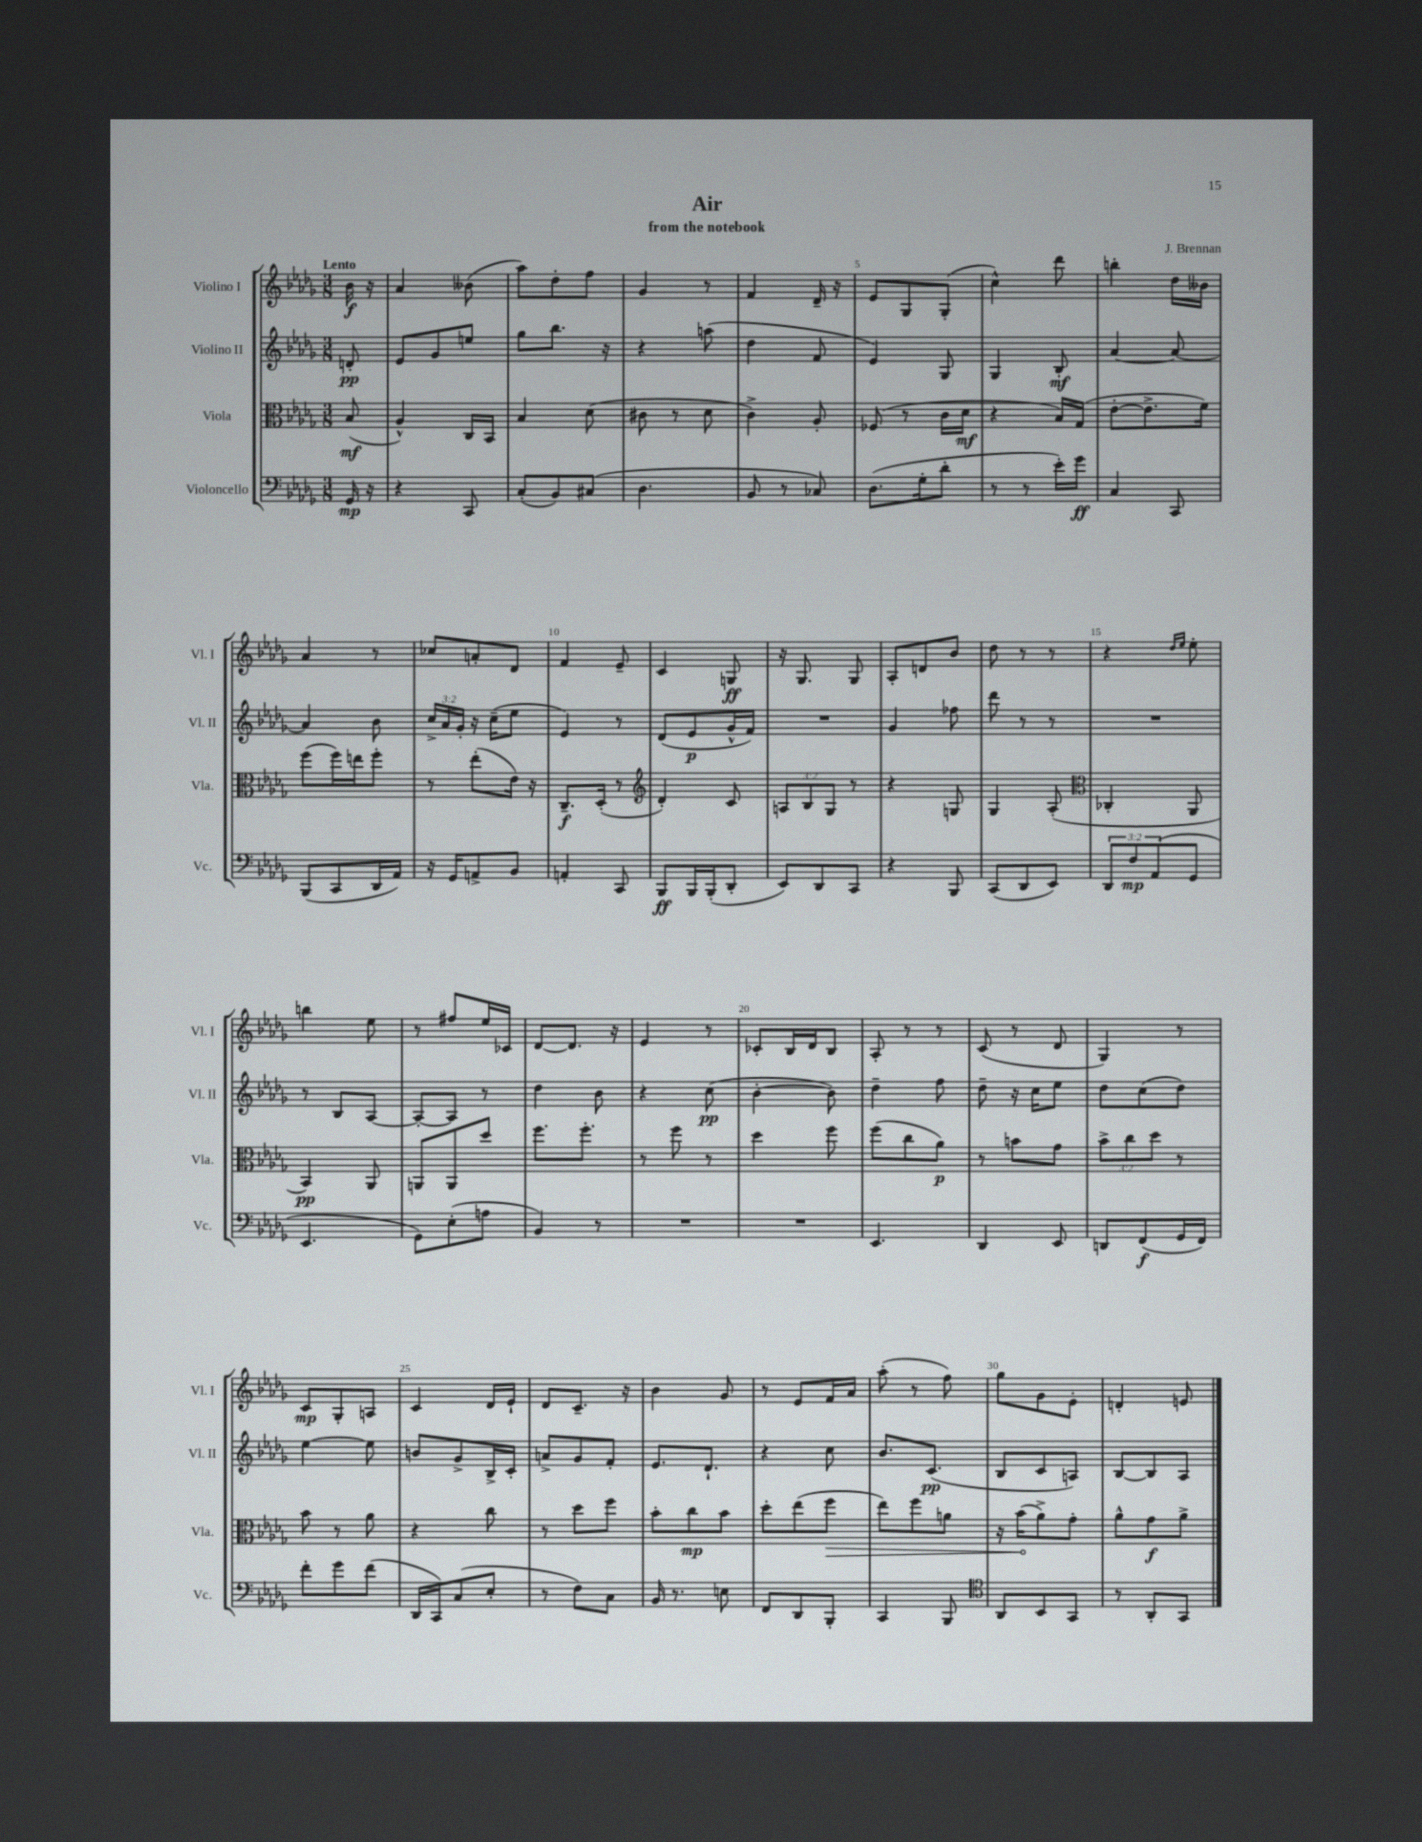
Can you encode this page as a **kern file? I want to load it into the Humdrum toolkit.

**kern	**dynam	**kern	**dynam	**kern	**dynam	**kern	**dynam
*part4	*part4	*part3	*part3	*part2	*part2	*part1	*part1
*staff4	*staff4	*staff3	*staff3	*staff2	*staff2	*staff1	*staff1
*I"Violoncello	*	*I"Viola	*	*I"Violino II	*	*I"Violino I	*
*I'Vc.	*	*I'Vla.	*	*I'Vl. II	*	*I'Vl. I	*
*clefF4	*	*clefC3	*	*clefG2	*	*clefG2	*
*k[b-e-a-d-g-]	*	*k[b-e-a-d-g-]	*	*k[b-e-a-d-g-]	*	*k[b-e-a-d-g-]	*
*M3/8	*	*M3/8	*	*M3/8	*	*M3/8	*
=	=	=	=	=	=	=	=
!	!	!	!	!	!	!LO:TX:a:B:t=Lento	!
16GG-/	mp	(8B-/	mf	8dn'/	pp	16b-\	f
16r	.	.	.	.	.	16r	.
=1	=1	=1	=1	=1	=1	=1	=1
4r	.	4A-^^/)	.	8e-/L	.	4a-/	.
.	.	.	.	8g-/	.	.	.
8CC/	.	16C/LL	.	8een/J	.	(8b--X\	.
.	.	16BB-/JJ	.	.	.	.	.
=2	=2	=2	=2	=2	=2	=2	=2
(8C'/L	.	4B-/	.	8gg-\L	.	8aa-\L)	.
8BB-/)	.	.	.	8.bb-\J	.	8dd-'\	.
(8C#X/J	.	(8d-\	.	.	.	8ff\J	.
.	.	.	.	16r	.	.	.
=3	=3	=3	=3	=3	=3	=3	=3
4.D-\	.	8c#X\	.	4r	.	4g-/	.
.	.	8r	.	.	.	.	.
.	.	8d-\	.	(8aan\	.	8r	.
=4	=4	=4	=4	=4	=4	=4	=4
8BB-/	.	4c^\)	.	4dd-\	.	4f/	.
8r	.	.	.	.	.	.	.
8C-X/)	.	8A-'/	.	8f/	.	16d-~/	.
.	.	.	.	.	.	16r	.
=5	=5	=5	=5	=5	=5	=5	=5
(8.D-\L	.	(8F-X/	.	4e-/)	.	8e-/L	.
.	.	8r	.	.	.	8G-/	.
16G-'\k	.	.	.	.	.	.	.
8d-'\J	.	16c\LL	.	8G-/	.	(8G-'/J	.
.	.	16d-\JJ	mf	.	.	.	.
=6	=6	=6	=6	=6	=6	=6	=6
8r	.	4r	.	4G-/	.	4cc^^\)	.
8r	.	.	.	.	.	.	.
16e-'\LL)	.	16B-/LL)	.	8B-'/	mf	8ddd-\	.
16g-\JJ	ff	(16G-/JJ	.	.	.	.	.
=7	=7	=7	=7	=7	=7	=7	=7
4C/	.	[8e-'\L	.	[4a-/	.	4bbn'\	.
.	.	8.e-^\]	.	.	.	.	.
8CC/	.	.	.	8a-/_	.	16dd-\LL	.
.	.	16f\Jk)	.	.	.	16b--X\JJ	.
!!LO:LB:g=z
=8	=8	=8	=8	=8	=8	=8	=8
(8BBB-/L	.	(8ff\L	.	4a-/]	.	4a-/	.
8CC/	.	16ff\L)	.	.	.	.	.
.	.	16een\J	.	.	.	.	.
16DD-/L	.	8ff'\J	.	8b-\	.	8r	.
16AA-/JJ)	.	.	.	.	.	.	.
=9	=9	=9	=9	=9	=9	=9	=9
16r	.	8r	.	24cc^/LL	.	8cc-X/L	.
.	.	.	.	24a-/	.	.	.
16GG-/KL	.	.	.	.	.	.	.
.	.	.	.	24g-'/JJ	.	.	.
8AAn^/	.	(8ee-'\L	.	16r	.	8an'/	.
.	.	.	.	(16cc~\KL	.	.	.
8BB-/J	.	16e-\Jk)	.	8ee-\J	.	8d-/J	.
.	.	16r	.	.	.	.	.
=10	=10	=10	=10	=10	=10	=10	=10
4AAn'/	.	8.C~/L	f	4e-/)	.	4f/	.
.	.	(16D-'/Jk	.	.	.	.	.
8CC/	.	8r	.	8r	.	8e-~/	.
=11	=11	=11	=11	=11	=11	=11	=11
*	*	*clefG2	*	*	*	*	*
8BBB-/L	ff	4d-'/)	.	(8d-/L	.	4c/	.
16BBB-/L	.	.	.	8e-/	p	.	.
(16BBB-'/J	.	.	.	.	.	.	.
8DD-'/J	.	8c/	.	16g-^^/L	.	8Gn/	ff
.	.	.	.	16f/JJ)	.	.	.
=12	=12	=12	=12	=12	=12	=12	=12
8EE-/L)	.	12An/L	.	4.r	.	16r	.
.	.	.	.	.	.	8.G-/	.
.	.	12B-/	.	.	.	.	.
8DD-/	.	.	.	.	.	.	.
.	.	12G-/J	.	.	.	.	.
8CC/J	.	8r	.	.	.	8G-/	.
=13	=13	=13	=13	=13	=13	=13	=13
4r	.	4r	.	4g-/	.	8A-'/L	.
.	.	.	.	.	.	8dn/	.
8BBB-/	.	8Gn/	.	8ff-X\	.	8b-/J	.
=14	=14	=14	=14	=14	=14	=14	=14
(8CC/L	.	4G-/	.	8ddd-\	.	8dd-\	.
8DD-/	.	.	.	8r	.	8r	.
8EE-/J)	.	(8A-'/	.	8r	.	8r	.
=15	=15	=15	=15	=15	=15	=15	=15
*	*	*clefC3	*	*	*	*	*
12DD-/L	.	4C-X'/	.	4.r	.	4r	.
12F/	mp	.	.	.	.	.	.
(12AA-/	.	.	.	.	.	.	.
.	.	.	.	.	.	16qqdd-/LL	.
.	.	.	.	.	.	16qqee-/JJ	.
8GG-/J	.	8AA-/	.	.	.	8ee-'\	.
!!LO:LB:g=z
=16	=16	=16	=16	=16	=16	=16	=16
4.EE-/	.	4BB-/)	pp	8r	.	4bbn\	.
.	.	.	.	8B-/L	.	.	.
.	.	8AA-/	.	[8A-/J	.	8ee-\	.
=17	=17	=17	=17	=17	=17	=17	=17
8GG-\L)	.	8AAn/L	.	8A-'/L_	.	8r	.
(8E-'\	.	8AA/	.	8A-/J]	.	8ff#X/L	.
8An\J	.	8dd-/J	.	8r	.	16ee-/L	.
.	.	.	.	.	.	16c-X/JJ	.
=18	=18	=18	=18	=18	=18	=18	=18
4BB-/)	.	8.ff\L	.	4dd-\	.	[8d-/L	.
.	.	.	.	.	.	8.d-/J]	.
.	.	8.ff'\J	.	.	.	.	.
8r	.	.	.	8b-\	.	.	.
.	.	.	.	.	.	16r	.
=19	=19	=19	=19	=19	=19	=19	=19
4.r	.	8r	.	4r	.	4e-/	.
.	.	8ff\	.	.	.	.	.
.	.	8r	.	(8cc\	pp	8r	.
=20	=20	=20	=20	=20	=20	=20	=20
4.r	.	4dd-\	.	[4b-'\	.	8c-X'/L	.
.	.	.	.	.	.	16B-/L	.
.	.	.	.	.	.	16d-/J	.
.	.	8ff\	.	8b-\])	.	8B-/J	.
=21	=21	=21	=21	=21	=21	=21	=21
4.EE-/	.	(8ff\L	.	4dd-~\	.	8A-'/	.
.	.	8cc\	.	.	.	8r	.
.	.	8a-\J)	p	8ff\	.	8r	.
=22	=22	=22	=22	=22	=22	=22	=22
4DD-/	.	8r	.	8dd-~\	.	(8c/	.
.	.	8bn\L	.	16r	.	8r	.
.	.	.	.	16cc\KL	.	.	.
8EE-/	.	8g-\J	.	8ee-\J	.	8d-/	.
=23	=23	=23	=23	=23	=23	=23	=23
8DDn/L	.	12b-^\L	.	8dd-\L	.	4G-/)	.
.	.	12cc\	.	.	.	.	.
(8FF/	f	.	.	(8cc\	.	.	.
.	.	12dd-\J	.	.	.	.	.
16GG-/L	.	8r	.	8dd-\J)	.	8r	.
16FF/JJ)	.	.	.	.	.	.	.
!!LO:LB:g=z
=24	=24	=24	=24	=24	=24	=24	=24
8f'\L	.	8b-\	.	[4ee-\	.	8c/L	mp
8g-\	.	8r	.	.	.	8G-'/	.
(8f\J	.	8a-\	.	8ee-\]	.	8An/J	.
=25	=25	=25	=25	=25	=25	=25	=25
16DD-/LL	.	4r	.	8bn/L	.	4c/	.
16CC/J)	.	.	.	.	.	.	.
(8C/	.	.	.	8g-^/	.	.	.
8E-'/J	.	8cc\	.	16B-^/L	.	16d-/LL	.
.	.	.	.	16c'/JJ	.	16e-`/JJ	.
=26	=26	=26	=26	=26	=26	=26	=26
8r	.	8r	.	8an^/L	.	8d-/L	.
8F\L)	.	8dd-\L	.	8g-/	.	8.c~/J	.
8C\J	.	8ff\J	.	8f'/J	.	.	.
.	.	.	.	.	.	16r	.
=27	=27	=27	=27	=27	=27	=27	=27
16BB-/	.	8b-'\L	.	8.e-/L	.	4b-\	.
8.r	.	.	.	.	.	.	.
.	.	8cc\	mp	.	.	.	.
.	.	.	.	8.d-`/J	.	.	.
8En\	.	8b-\J	.	.	.	8g-/	.
=28	=28	=28	=28	=28	=28	=28	=28
8FF/L	.	8dd-'\L	.	4r	.	8r	.
8DD-/	.	(8ee-\	.	.	.	8e-/L	.
!	!	!	!LO:HP:b	!	!	!	!
8BBB-'/J	.	8ff\J	>	8cc\	.	16f/L	.
.	.	.	.	.	.	16a-/JJ	.
=29	=29	=29	=29	=29	=29	=29	=29
4CC/	.	8ee-\L)	.	8.b-/L	.	(8aa-'\	.
.	.	8ff\	.	.	.	8r	.
.	.	.	.	(8.c/J	pp	.	.
8BBB-/	.	8an\J	.	.	.	8ff\)	.
=30	=30	=30	=30	=30	=30	=30	=30
*clefC4	*	*	*	*	*	*	*
8AA-/L	.	16r	.	8B-/L	.	8gg-\L	.
.	.	(16b-\KL	.	.	.	.	.
8BB-/	.	8a-^\)	]	8c/	.	8g-\	.
8GG-/J	.	8g-'\J	.	8An/J)	.	8e-'\J	.
=31	=31	=31	=31	=31	=31	=31	=31
8r	.	8a-^^\L	.	[8B-/L	.	4dn'/	.
8AA-'/L	.	8g-\	f	8B-/]	.	.	.
8GG-/J	.	8a-^\J	.	8A-/J	.	8en/	.
==	==	==	==	==	==	==	==
*-	*-	*-	*-	*-	*-	*-	*-
